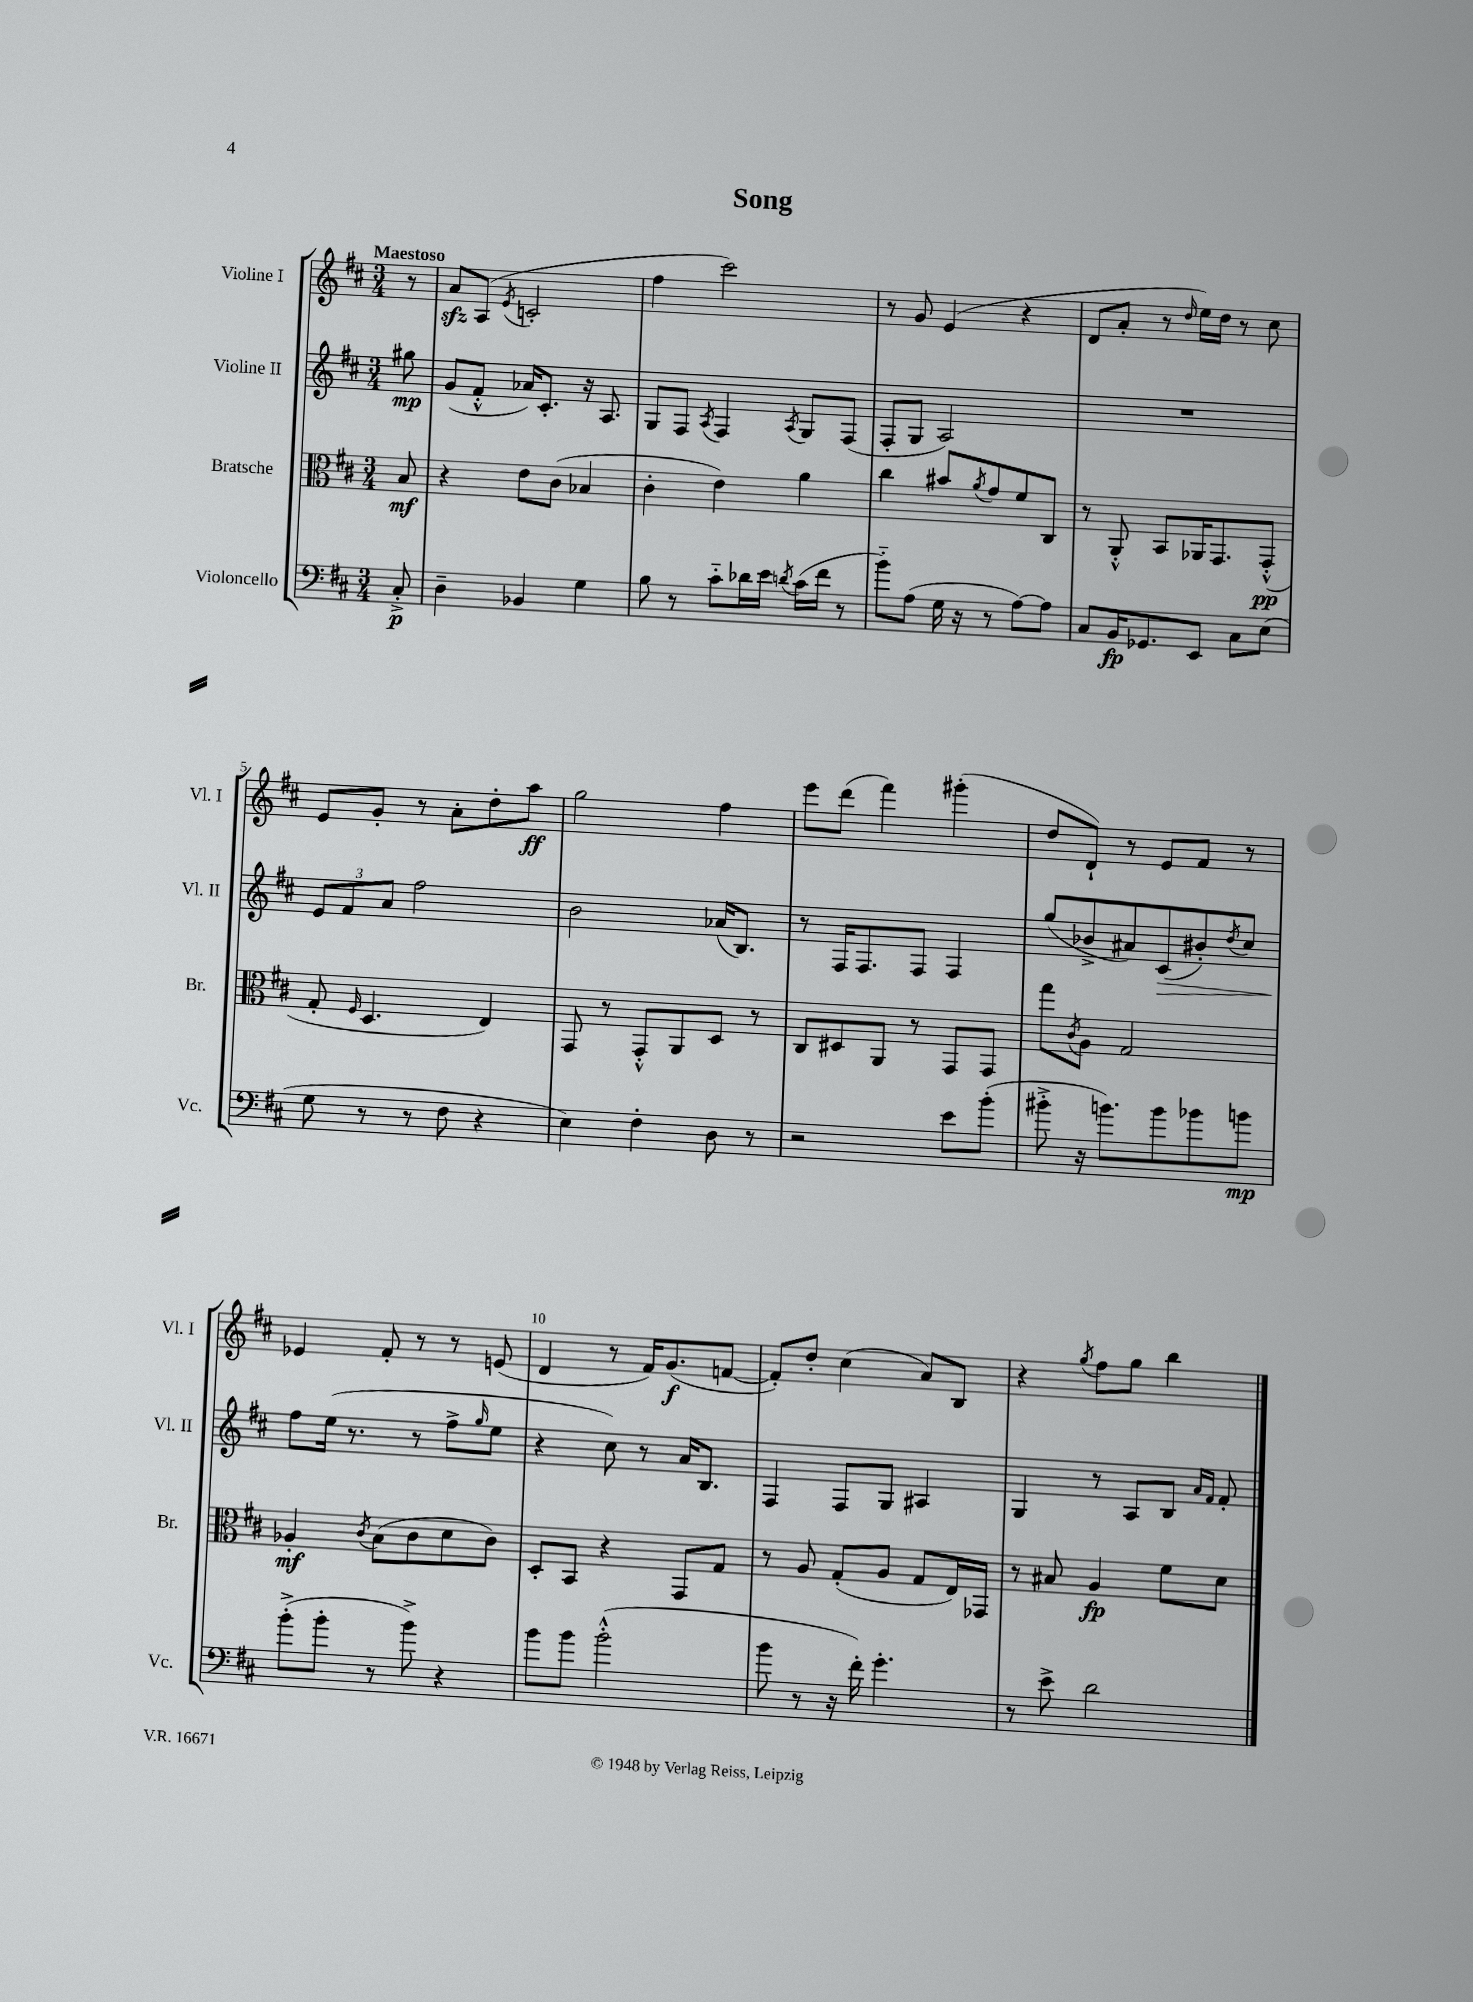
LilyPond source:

\header { title = "Song" }
<<
\new StaffGroup <<
\new Staff = "s0" \with { instrumentName = "Violine I" shortInstrumentName = "Vl. I" } {
    \clef treble \key d \major \numericTimeSignature \time 3/4 \partial 8 \tempo "Maestoso"
    r8 |
    a'8\sfz a8( \acciaccatura { e'8 } c'2-. |
    fis''4 cis'''2) |
    r8 g'8 e'4( r4 |
    d'8 a'8-. r8 \grace { d''16 } e''16) d''16 r8 cis''8 |
    e'8 g'8-. r8 a'8-. d''8-. a''8\ff |
    g''2 fis''4 |
    e'''8 d'''8( fis'''4) gis'''4-.( |
    d''8 d'8-!) r8 e'8 fis'8 r8 |
    ees'4 fis'8-. r8 r8 e'8( |
    d'4 r8 fis'16) g'8.\f( f'8~ |
    f'8-.) d''8-. cis''4( a'8) b8 |
    r4 \acciaccatura { g''8 } fis''8 g''8 b''4 \bar "|." |
}
\new Staff = "s1" \with { instrumentName = "Violine II" shortInstrumentName = "Vl. II" } {
    \clef treble \key d \major \numericTimeSignature \time 3/4 \partial 8
    gis''8\mp |
    g'8( fis'8-.-^ aes'16) cis'8.-. r16 a8. |
    g8 fis8 \acciaccatura { a8 } fis4 \acciaccatura { a8 } g8 fis8( |
    fis8-. g8 a2) |
    R2. |
    \tuplet 3/2 { e'8 fis'8 a'8 } fis''2 |
    b'2 aes'16( b8.) |
    r8 fis16 fis8. fis8 fis4 |
    g''8( bes'8-> ais'8) cis'8\>( bis'8-.) \acciaccatura { d''8 } cis''8 |
    fis''8\! e''16( r8. r8 fis''8-> \grace { g''16 } e''8 |
    r4 cis''8) r8 a'16 b8. |
    fis4 fis8 g8 ais4 |
    g4 r8 a8 b8 \grace { a'16 fis'16 } fis'8-. \bar "|." |
}
\new Staff = "s2" \with { instrumentName = "Bratsche" shortInstrumentName = "Br." } {
    \clef alto \key d \major \numericTimeSignature \time 3/4 \partial 8
    b8\mf |
    r4 e'8 cis'8( bes4 |
    cis'4-. e'4) a'4 |
    cis''4 bis'8 \acciaccatura { a'8 } g'8 fis'8 cis8 |
    r8 a,8-.-^ b,8 aes,16 g,8. g,8-.-^\pp( |
    g8-. \grace { fis16 } d4. e4) |
    g,8 r8 g,8-.-^ a,8 d8 r8 |
    cis8 dis8 a,8 r8 g,8 g,8 |
    g''8 \acciaccatura { cis'8 } a8 g2 |
    aes4-.\mf \acciaccatura { cis'8 } b8( cis'8 d'8 cis'8) |
    d8-. b,8 r4 g,8 g8 |
    r8 a8 g8-.( a8 g8 e16) ges,16 |
    r8 bis8 a4\fp fis'8 d'8 \bar "|." |
}
\new Staff = "s3" \with { instrumentName = "Violoncello" shortInstrumentName = "Vc." } {
    \clef bass \key d \major \numericTimeSignature \time 3/4 \partial 8
    cis8-.->\p |
    d4-- bes,4 g4 |
    b8 r8 cis'8-_ des'16 e'16 \acciaccatura { d'8 } cis'16( fis'16 r8 |
    b'8-_) a8( g16 r16 r8 a8~) a8 |
    cis8 b,16\fp ges,8. e,8 cis8 e8( |
    g8 r8 r8 fis8 r4 |
    e4) fis4-. d8 r8 |
    r2 e'8 b'8-.( |
    bis'8-.-> r16 b'8.) b'8 bes'8 b'8\mp |
    b'8-.->( b'8-. r8 b'8->) r4 |
    b'8 b'8 b'2-.-^( |
    b'8 r8 r16 fis'16-.) g'4.-. |
    r8 e'8-> d'2 \bar "|." |
}
>>
>>
\layout { \context { \Score \override BarNumber.break-visibility = ##(#f #t #t) barNumberVisibility = #(every-nth-bar-number-visible 5) } }
